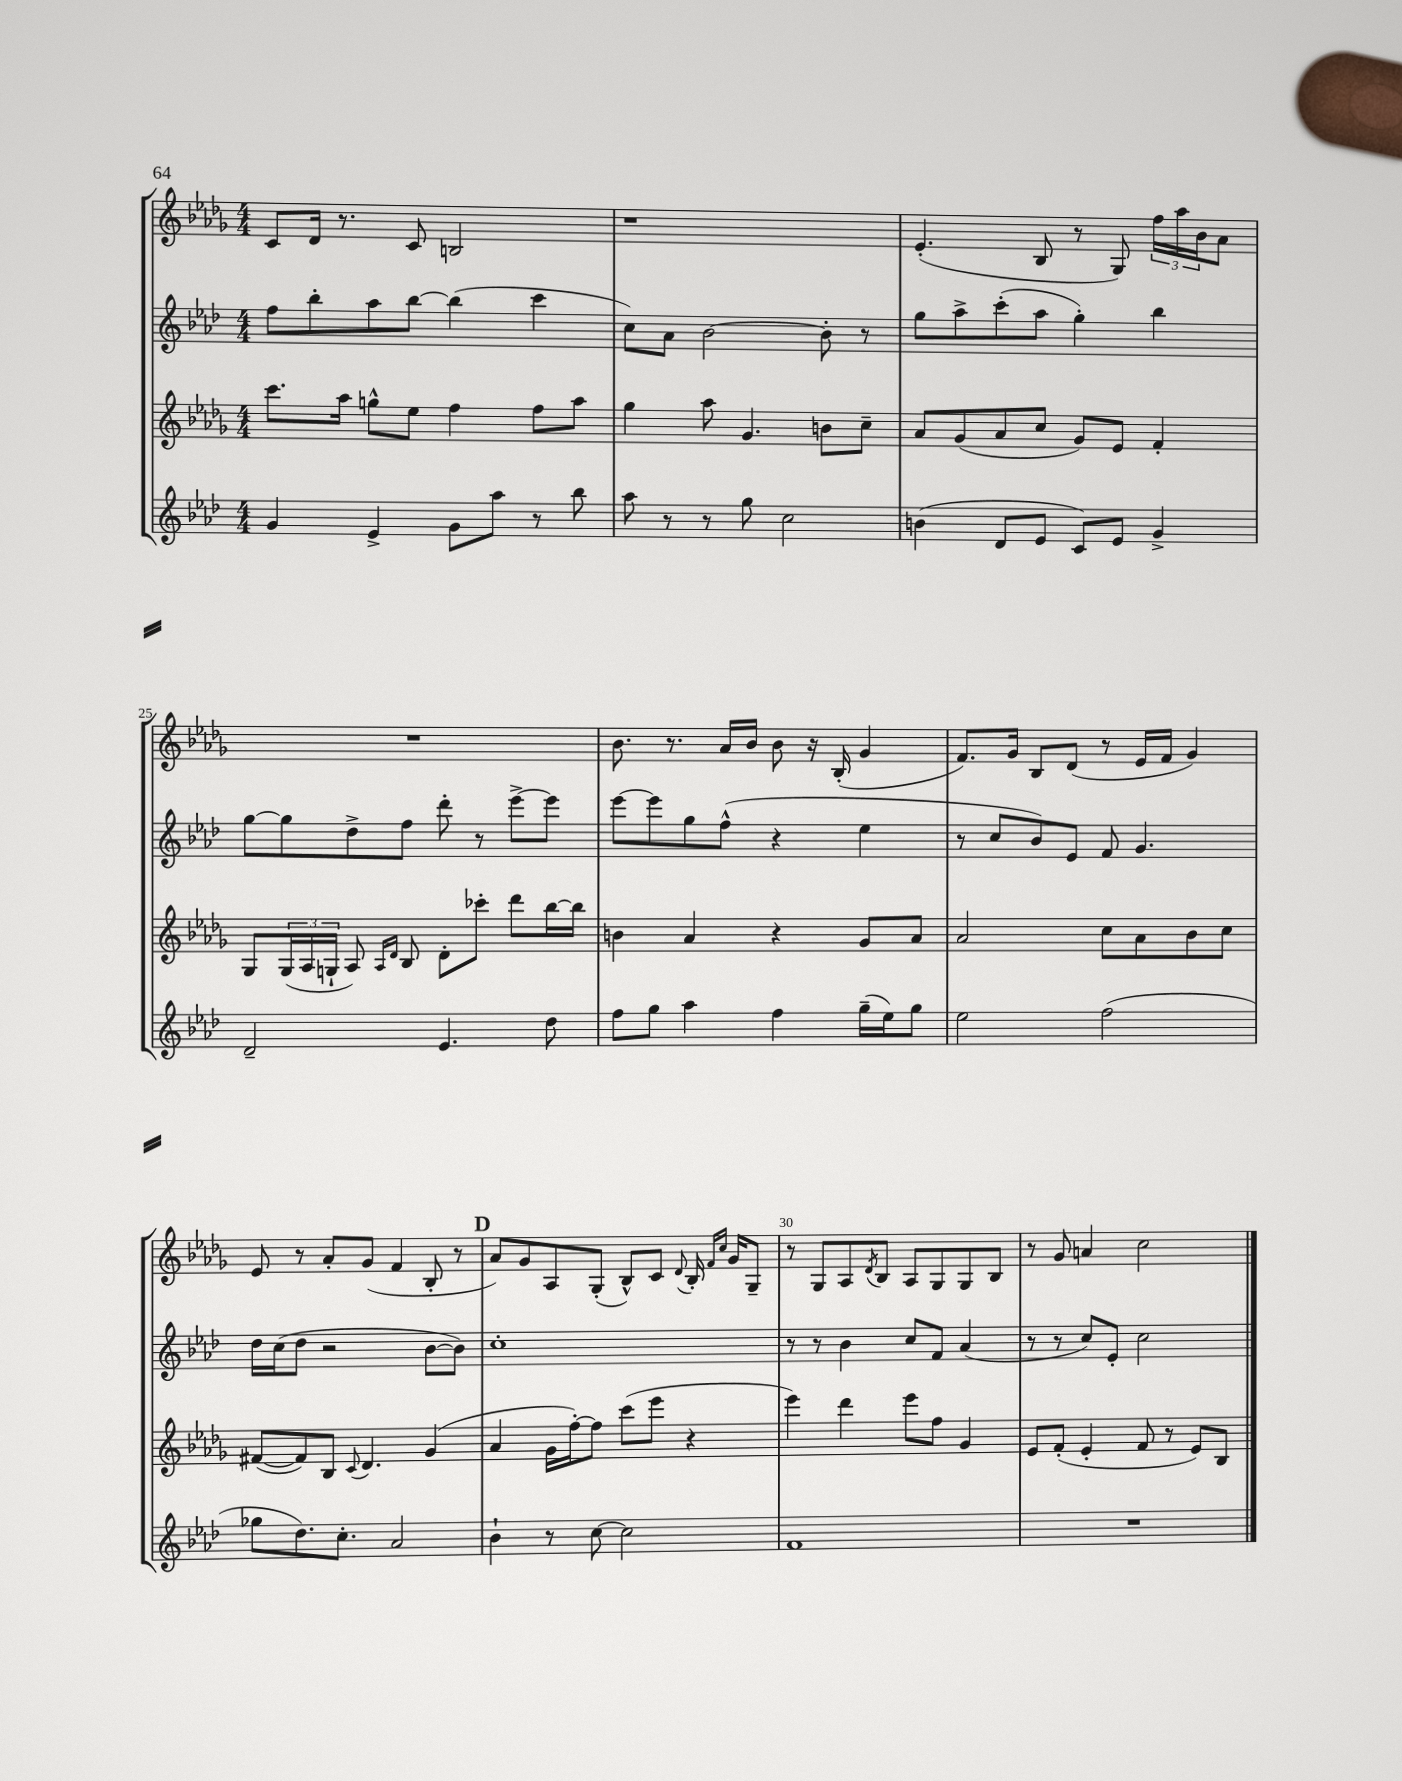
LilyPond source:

<<
\new StaffGroup <<
\new Staff = "s0" {
    \clef treble \key des \major \numericTimeSignature \time 4/4
    c'8 des'16 r8. c'8 b2 |
    r1 |
    ees'4.-.( bes8 r8 ges8) \tuplet 3/2 { f''16 aes''16 bes'16 } aes'8 |
    R1 |
    bes'8. r8. aes'16 bes'16 bes'8 r16 bes16-.( ges'4 |
    f'8.) ges'16 bes8 des'8( r8 ees'16 f'16 ges'4) |
    ees'8 r8 aes'8-. ges'8( f'4 bes8-. r8 |
    \mark \markup { \bold "D" } aes'8) ges'8 aes8 ges8-.( bes8-^) c'8 \appoggiatura { des'8 } bes16-. \grace { f'16 c''16 } ges'16 ges8-- |
    r8 ges8 aes8 \acciaccatura { des'8 } bes8 aes8 ges8 ges8 bes8 |
    r8 ges'8 a'4 c''2 \bar "|." |
}
\new Staff = "s1" {
    \clef treble \key aes \major \numericTimeSignature \time 4/4
    f''8 bes''8-. aes''8 bes''8~ bes''4( c'''4 |
    c''8) aes'8 bes'2~ bes'8-. r8 |
    g''8 aes''8-> c'''8-.( aes''8 g''4-.) bes''4 |
    g''8~ g''8 des''8-> f''8 des'''8-. r8 ees'''8~-> ees'''8 |
    ees'''8~ ees'''8 g''8 f''8-^( r4 ees''4 |
    r8 c''8 bes'8) ees'8 f'8 g'4. |
    des''16 c''16( des''8 r2 bes'8~ bes'8) |
    \mark \markup { \bold "D" } c''1-. |
    r8 r8 bes'4 c''8 f'8 aes'4( |
    r8 r8 c''8) ees'8-. c''2 \bar "|." |
}
\new Staff = "s2" {
    \clef treble \key des \major \numericTimeSignature \time 4/4
    c'''8. aes''16 g''8-^ ees''8 f''4 f''8 aes''8 |
    ges''4 aes''8 ges'4. b'8 c''8-- |
    aes'8 ges'8( aes'8 c''8 ges'8) ees'8 f'4-. |
    ges8 \tuplet 3/2 { ges16( aes16 g16-! } aes8) \grace { aes16 des'16 } bes8 des'8-. ces'''8-. des'''8 bes''16~ bes''16 |
    b'4 aes'4 r4 ges'8 aes'8 |
    aes'2 c''8 aes'8 bes'8 c''8 |
    fis'8~( fis'8) bes8 \appoggiatura { c'8 } des'4. ges'4( |
    \mark \markup { \bold "D" } aes'4 ges'16 f''16~-.) f''8 c'''8( ees'''8 r4 |
    ees'''4) des'''4 ees'''8 f''8 ges'4 |
    ees'8 f'8-.( ees'4-. f'8 r8 ees'8) bes8 \bar "|." |
}
\new Staff = "s3" {
    \clef treble \key aes \major \numericTimeSignature \time 4/4
    g'4 ees'4-> g'8 aes''8 r8 bes''8 |
    aes''8 r8 r8 g''8 c''2 |
    b'4( des'8 ees'8 c'8) ees'8 g'4-> |
    des'2-- ees'4. des''8 |
    f''8 g''8 aes''4 f''4 g''16--( ees''16) g''8 |
    ees''2 f''2( |
    ges''8 des''8.) c''8.-. aes'2 |
    \mark \markup { \bold "D" } bes'4-! r8 c''8~ c''2 |
    f'1 |
    R1 \bar "|." |
}
>>
>>
\layout { \context { \Score currentBarNumber = #22 \override BarNumber.break-visibility = ##(#f #t #t) barNumberVisibility = #(every-nth-bar-number-visible 5) } }
